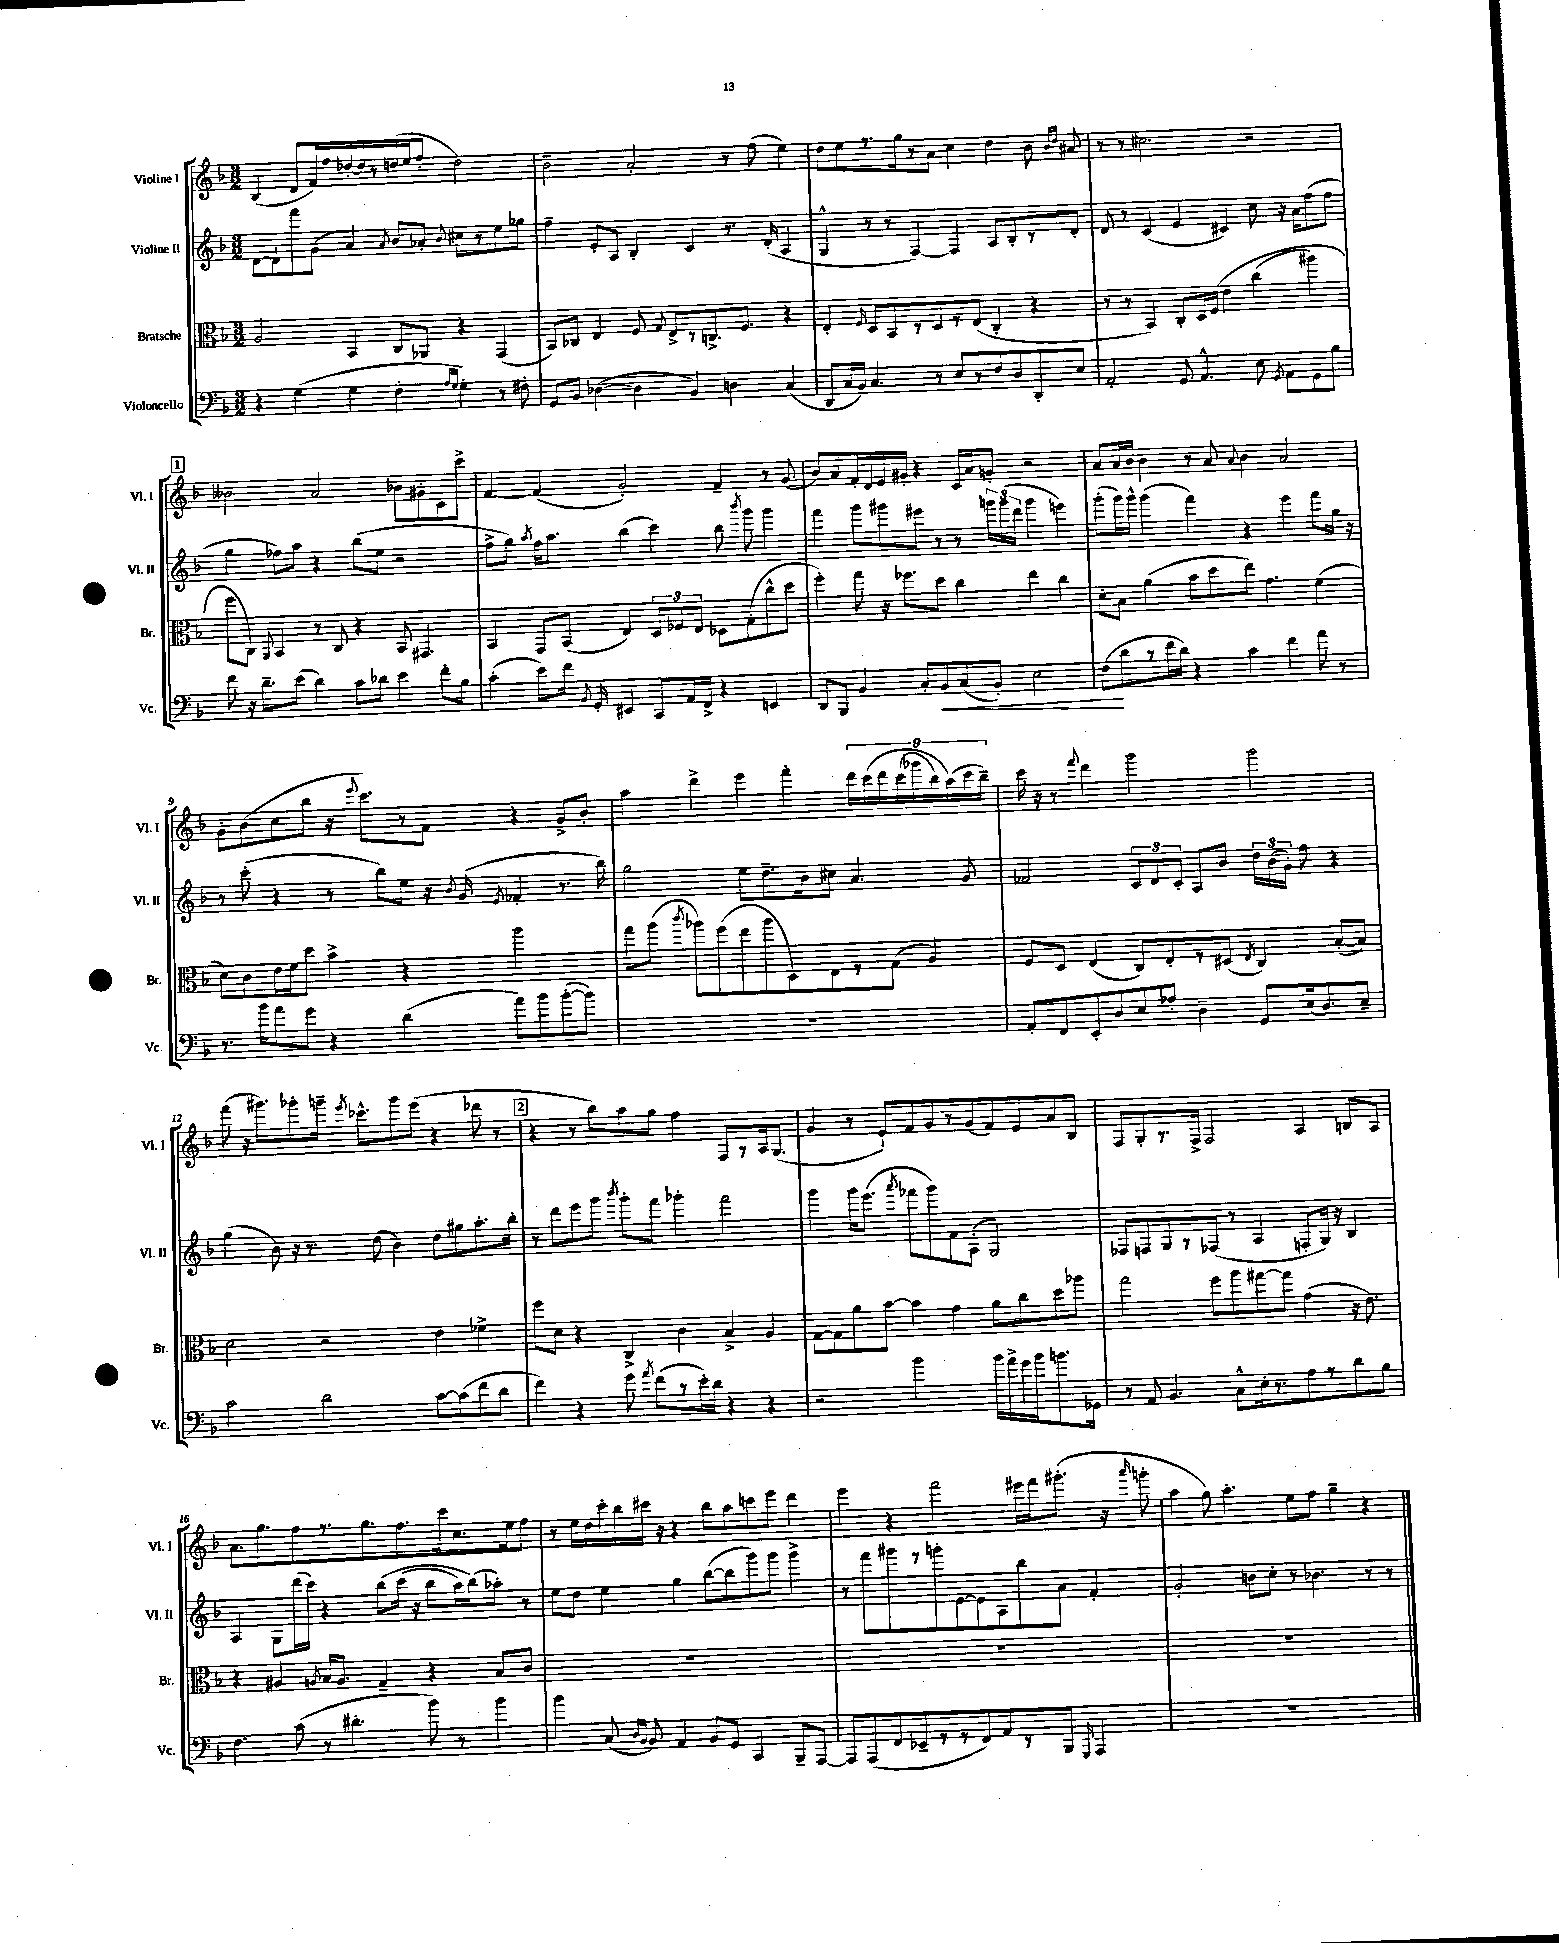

**kern	**kern	**kern	**kern
*staff4	*staff3	*staff2	*staff1
*clefF4	*clefC3	*clefG2	*clefG2
*k[b-]	*k[b-]	*k[b-]	*k[b-]
*M3/2	*M3/2	*M3/2	*M3/2
4r	2A	[8d	(4B-
.	.	8d`]	.
(4G	.	8fff	8d
.	.	(8g	16f)
.	.	.	16ff
4G	4BB-	4a)	[16dd-'
.	.	.	16dd-]
.	.	.	8r
.	.	8qa	.
4F'	8C	8b-	(16dd
.	.	.	16ee
.	8AA-	8a-'	8ff'
16qqA	.	.	.
16qqG	.	8qqb-	.
4G')	4r	8cc#	2dd)
.	.	8r	.
8r	(4GG	8ee	.
8F#'	.	8gg-	.
=	=	=	=
8GG	8BB-)	4ff~	2b-~
8BB-	8C-	.	.
([4D-	4E	8e'	.
.	.	8A	.
4D-]	8F	4B-'	2a'
.	8qqG	.	.
.	8E^	.	.
4BB-)	8r	4c	.
.	8.C^	.	.
4D	.	8.r	8r
.	8.F	.	.
.	.	.	(8ff
.	.	(16d'	.
(4C	4r	4A	4ee)
=	=	=	=
8DD	4E'	4G^^	8dd
16C	.	.	8ee
16BB-)	.	.	.
.	16qqF	.	.
4.C	8D	8r	8.r
.	8BB-	8r	.
.	.	.	16gg
.	8r	[4F)	8r
8r	8D	.	8a
8E	8r	4F]	4cc
8r	(8E	.	.
8F	4C'	8A	4dd
8D	.	8B-'	.
8DD'	4r	8r	8b-
.	.	.	16qqb-
.	.	.	16qqdd
8E	.	8d'	8a#
=	=	=	=
2AA'	8r	8d	8r
.	8r	8r	8r
.	4BB-)	(4c	2.cc#
8GG	8C'	4e	.
4.AA^^	16D	.	.
.	&(16F	.	.
.	4e	4c#)	.
8E	(4cc	8cc	2r
8qGG	.	.	.
8AA	.	16r	.
.	.	16a	.
8GG	4aa#)	(8ff	.
8B-	.	8ff	.
=	=	=	=
8f	8ff	4gg	2b--
16r	8C&)	.	.
8.d~	.	.	.
.	8qqAA	.	.
.	4BB-	8ff-)	.
(8e	.	8aa	.
4d)	8r	4r	2a
.	8C	.	.
8c	4r	(8bb-	.
8d-	.	8ee	.
4e	8BB-	2r	8b-
.	4.GG#	.	8g#'
8f'	.	.	8c
8B-	.	.	8ccc^
=	=	=	=
(4c'	4BB-	8ff^	[4f
.	.	8gg)	.
.	.	8qaa	.
8e)	8GG	16ff	(4f]
.	.	8.aa	.
16f	(8BB-	.	.
8qBB-	.	.	.
16GG'	.	.	.
4EE#	4E)	(4bb-	2g')
8CC	12D	4ccc)	.
.	12F-	.	.
16AA	.	.	.
.	12E	.	.
16FF^	.	.	.
4r	8D-	8bb-	4f~
.	.	8qbbb-	.
.	(8G'	8ggg	.
4EE	8cc^^	4ggg	8r
.	8dd	.	(8g
=	=	=	=
8DD	4ff')	4fff	8b-)
8BBB-	.	.	8a
4BB-	8gg	8ggg	16f'
.	.	.	16d
.	16r	8ggg#	16e
.	8.ff-	.	16g#'
8C'	.	8eee#	4r
8BB-	8dd	8r	.
(8C	4cc	8r	16c
.	.	.	16a
8BB-')	.	24ggg	8g'
.	.	(24ggg	.
.	.	24ddd	.
2E	4ee	4ggg	2r
.	4cc	4eee)	.
=	=	=	=
(8F	8d'	(8ggg'	8a
8d	8B-	16ggg)	16a
.	.	16ggg^^	16b-
8r	(4a	(4ggg	4b-
16f	.	.	.
16d)	.	.	.
4r	8b-	4fff)	8r
.	8dd	.	8a
.	.	.	8qqa
4c	8ee)	4r	4b-
.	4.g	.	.
4f	.	4eee	2a
8a	(4f	8fff	.
8r	.	16gg	.
.	.	16r	.
=	=	=	=
8.r	8d)	8r	8g'
.	8c	(8ccc'	(8b-
16b-	.	.	.
8a	16e	4r	8cc
.	16f	.	.
8g	8dd	.	8bb-
4r	4b-^	8r	16r
.	.	.	8qqeee
.	.	.	8.ccc)
.	.	8bb-)	.
(4d	4r	8ee	8r
.	.	16r	8f
.	.	8qb-	.
.	.	(16g	.
.	.	8qe	.
8a)	2aa	4f-'	4r
8b-	.	.	.
([8b-'	.	8.r	8g^
8b-])	.	.	8b-'
.	.	16bb-)	.
=	=	=	=
1.r	8gg	2gg	4aa
.	(8aa	.	.
.	8qccc	.	.
.	8aa-)	.	4ddd^
.	(8ff	.	.
.	8ee	8ee	4eee
.	8aa-	8.dd~	.
.	8D)	.	4fff'
.	.	16b-	.
.	8E	8cc#	.
.	8r	4.a	18ddd
.	.	.	&(18ccc
.	.	.	18ddd
.	(8G	.	.
.	.	.	(18ccc
.	.	.	18ggg-
.	4A)	.	.
.	.	.	18bb-)
.	.	.	(18aa&)
.	.	8g	.
.	.	.	18ccc
.	.	.	18bb-~)
=	=	=	=
8AA'	8F	2f-	16ccc
.	.	.	16r
8FF	8D	.	8r
.	.	.	8qqfff
8EE'	(4E	.	4ddd
8D	.	.	.
8E	8C)	12c	2ggg
.	.	12d	.
8A-'	8E'	.	.
.	.	12c'	.
4D~	8r	8A	.
.	(8D#	8b-	.
.	8qE	.	.
8GG	4C)	24dd	2ggg
.	.	(24b-	.
.	.	24g')	.
(16E	.	8ff	.
8.D)	.	.	.
.	([8B-'	4r	.
8E~	8B-])	.	.
=	=	=	=
2c	2d	(4gg	(8fff
.	.	.	16r
.	.	.	8.ggg#)
.	.	8b-)	.
.	.	16r	8ggg-'
.	.	8.r	.
2d	2r	.	16ggg~
.	.	.	8qeee
.	.	.	8.ccc-^^
.	.	(8dd	.
.	.	4b-)	8ggg
.	.	.	(8eee
[8c	4e	8dd	4r
(8c]	.	8gg#	.
8f	4f-^	8.aa'	8ddd-
8d	.	.	8r
.	.	16bb-'	.
=	=	=	=
4f)	8ff	8r	4r
.	8d	8ddd	.
4r	4r	8eee	8r
.	.	8ggg	8bb-)
.	.	8qbbb-	.
8g	4C^	8ggg'	8aa
8qa	.	.	.
(8f	.	8fff	8gg
8r	4c	4ggg-'	4ff
16e')	.	.	.
16d	.	.	.
4r	4B-^	2fff	8F
.	.	.	8r
4r	4A	.	16A
.	.	.	(8.G
=	=	=	=
2r	[8G	4ggg	4g
.	8G]	.	.
.	8a	16ggg	8r
.	.	(8.eee	.
.	[8b-	.	8e`)
.	.	8qaaa	.
2b-	4b-]	8fff-	8f
.	.	8ggg)	8g
.	4g	8f	8r
.	.	(8A'	(8g
16b-	8a	2G)	8f)
16a^	.	.	.
16g	8cc	.	8e
16b-	.	.	.
8.b	8dd	.	8a
.	8aa-	.	8B-
16GG-	.	.	.
=	=	=	=
8r	2gg	8F-	8F
8AA	.	8F	8G'
4.BB-	.	8G	8.r
.	.	8r	.
.	.	.	16F^
.	8ff	(8F-	2F
8C^^	8aa	8r	.
16E'	[8gg#	4A	.
8.r	.	.	.
.	8gg#]	.	.
8A	(4g	8F'	4A
8r	.	16G)	.
.	.	16r	.
8d	16r	4B-	8B
.	8.e)	.	.
8B-	.	.	8A
=	=	=	=
4.F	4r	4A	8.a
.	.	.	8.gg
.	4A#	8G	.
(8c	.	(16ddd	8ff
.	.	16ccc)	.
.	8qA	.	.
8r	16B-	4r	8.r
.	8.A	.	.
4.d#'	.	.	.
.	.	.	8.gg
.	4G~	&(8bb-	.
.	.	(16ccc	8.ff
.	.	16r	.
8b-)	4r	8bb-	.
.	.	.	16ccc
8r	.	16aa)	8.cc
.	.	(16bb-&)	.
4b-	8B-	8aa-')	.
.	.	.	16ee
.	8c	8r	8ff
=	=	=	=
4b-	1.r	8ee	8r
.	.	8dd	16ee
.	.	.	16dd
(8C	.	4ee	16ccc'
.	.	.	16bb-
16qqD	.	.	.
16qqBB-	.	.	.
8BB-)	.	.	16ccc#
.	.	.	16r
4AA	.	4gg	4r
8BB-	.	([8bb-	8bb-
8GG	.	8bb-]	8aa
4CC	.	8ggg)	8ccc
.	.	8ggg	8eee
8BBB-~	.	4ggg^	4ddd
[8AAA	.	.	.
=	=	=	=
8AAA]	1.r	8r	4eee
(8AAA	.	8fff	.
8FF	.	8ggg#	4r
8EE-~	.	8r	.
8r	.	8ggg'	2fff
8r	.	[8e	.
8FF)	.	8e]	.
8AA	.	8A	.
8r	.	8bb-	16eee#
.	.	.	16fff
8BBB-	.	8a	(8.ggg#'
16qqGGG	.	.	.
4AAA	.	4f'	.
.	.	.	16r
.	.	.	16qqaaa
.	.	.	8ggg'
=	=	=	=
1.r	1.r	2g'	4aa
.	.	.	8gg)
.	.	.	4.aa'
.	.	8b	.
.	.	8cc'	.
.	.	8r	8ee
.	.	4.b-	8ff
.	.	.	4gg~
.	.	8r	4r
.	.	8r	.
==	==	==	==
*-	*-	*-	*-
